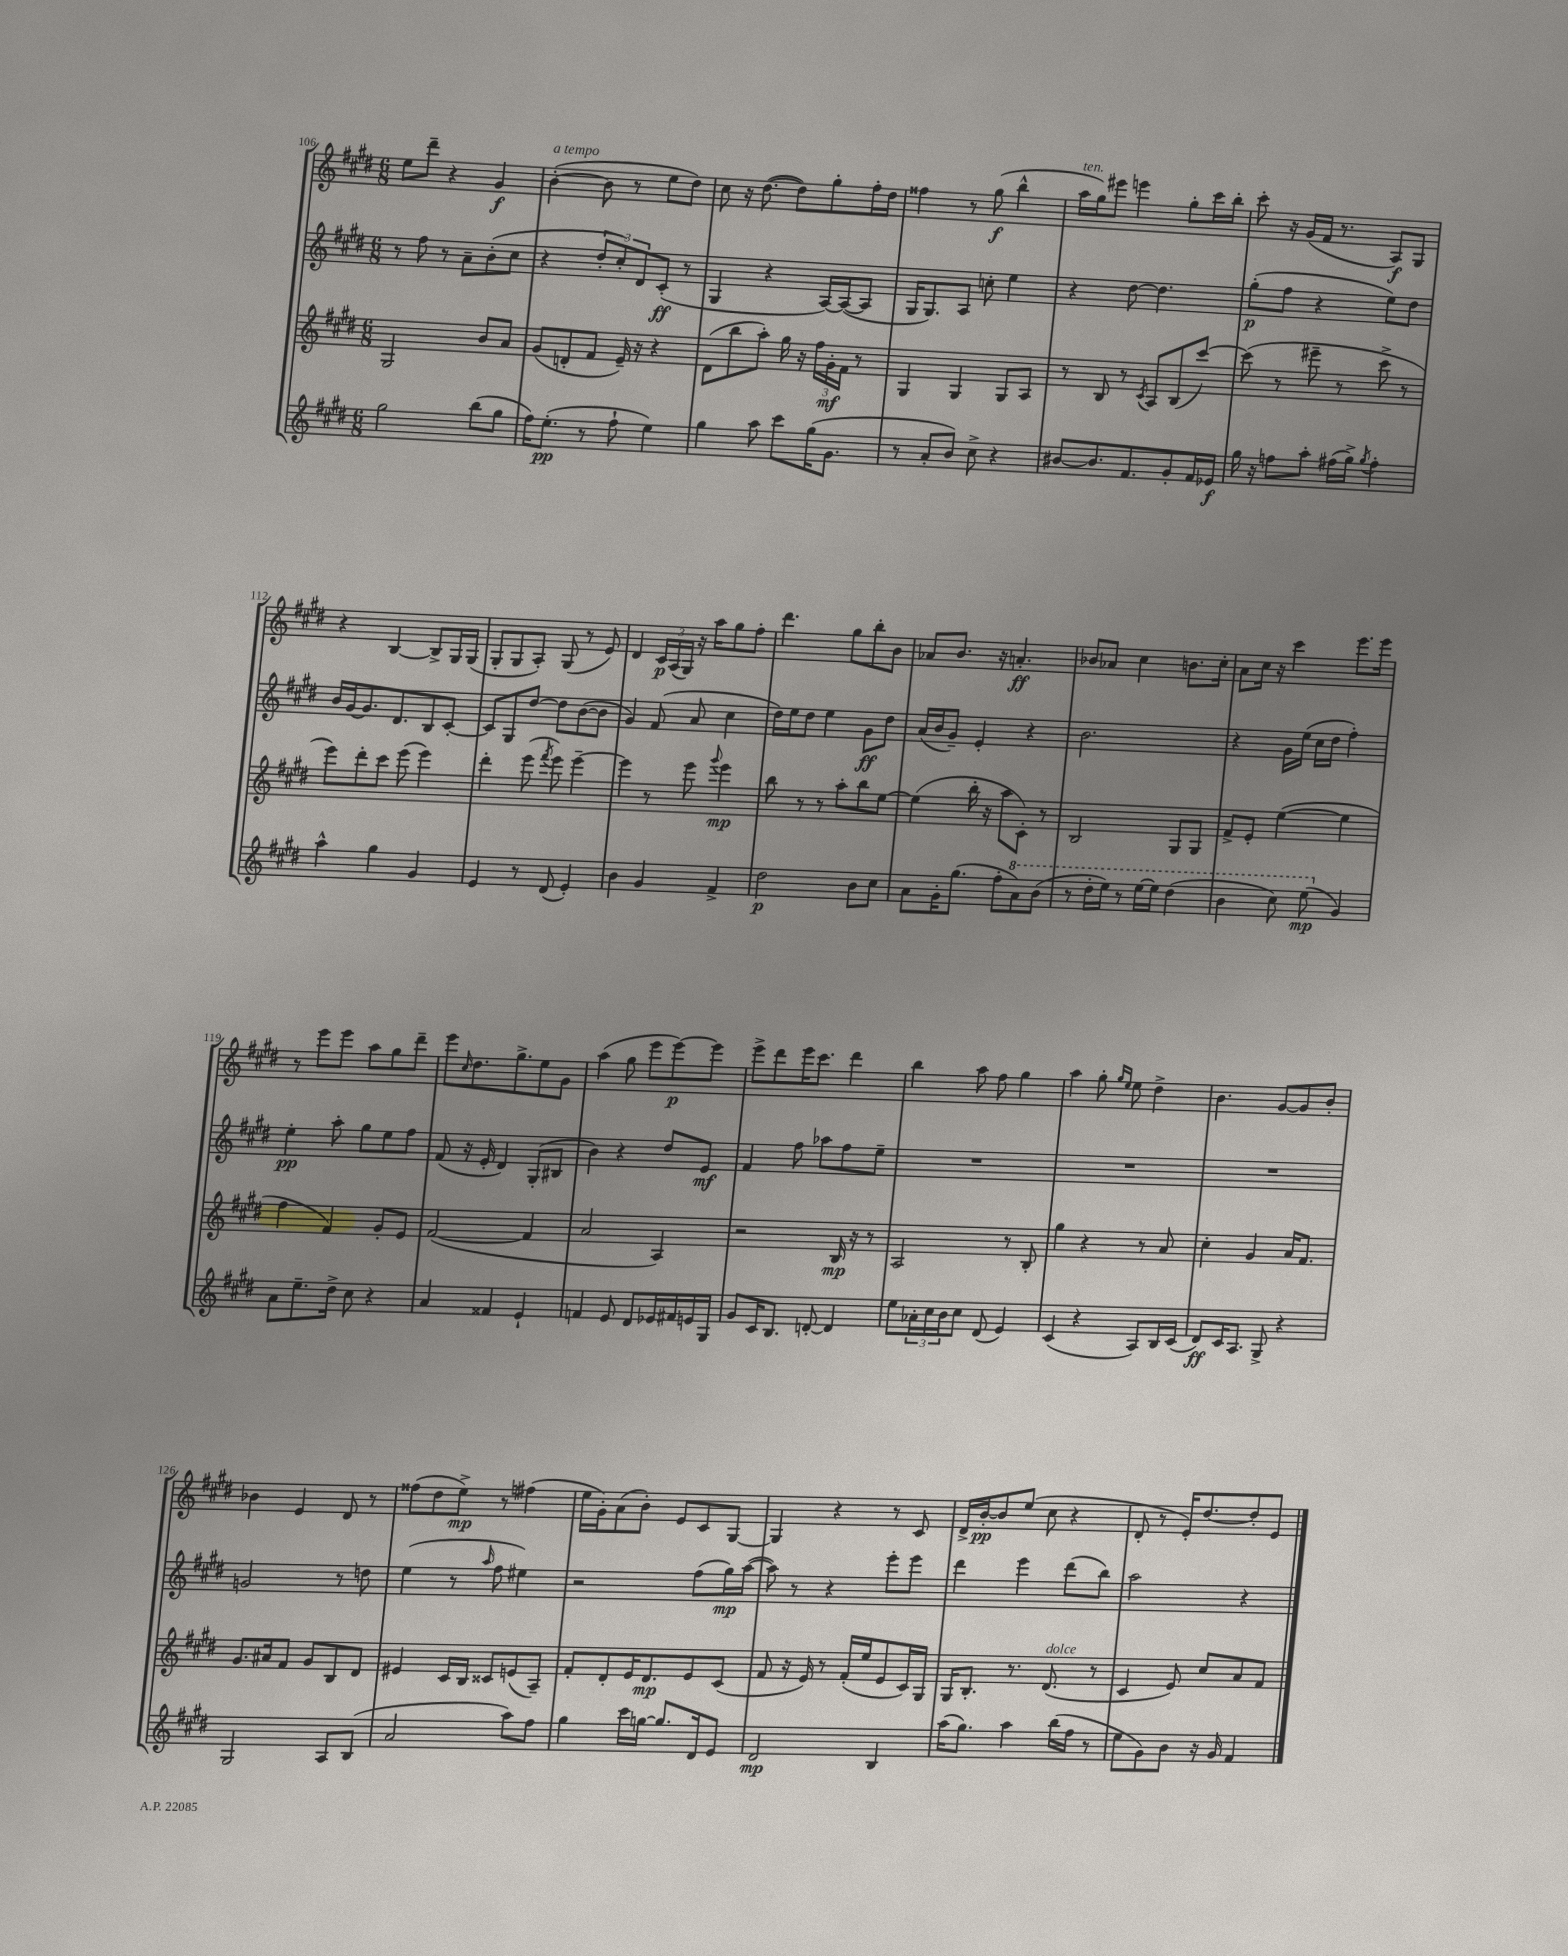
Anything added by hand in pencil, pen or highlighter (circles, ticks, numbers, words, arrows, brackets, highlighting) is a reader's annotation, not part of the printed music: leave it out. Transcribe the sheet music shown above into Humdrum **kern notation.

**kern	**kern	**kern	**kern
*staff4	*staff3	*staff2	*staff1
*clefG2	*clefG2	*clefG2	*clefG2
*k[f#c#g#d#]	*k[f#c#g#d#]	*k[f#c#g#d#]	*k[f#c#g#d#]
*M6/8	*M6/8	*M6/8	*M6/8
2gg#\	2G#/	8r	8ee\L
.	.	8ff#\	8ddd#~\J
.	.	8r	4r
.	.	8a~\L	.
(8bb\L	8b/L	(8b'\	4g#/
8gg#\J	8a/J	8cc#\J	.
=	=	=	=
16ff#\LK)	(8g#/L	4r	([4b'\
(8.ee'\J	.	.	.
.	8d'/	.	.
8r	8f#/J	12dd#'/L	8b\]
.	.	12cc#'/)	.
8ff#`\	16e~/)	.	8r
.	.	12d#/	.
.	16r	.	.
4ee\)	4r	(8c#'/J	8ee\L
.	.	8r	8dd#\J)
=	=	=	=
4gg#\	(8d#\L	4G#/	8cc#\
.	8bb\	.	16r
.	.	.	([8.dd#\
8aa\	8aa'\J)	4r	.
8ccc#\L	16gg#\	.	8dd#\]L)
.	16r	.	.
(16gg#\K	24ff#\LL	[16A/LL)	8gg#'\
.	24g#'\	.	.
8.g#\J	.	(16A/_J	.
.	24f#\JJ	.	.
.	8r	8A/]J	16ff#'\L
.	.	.	16dd#\JJ
=	=	=	=
8r	4G#/	16G#/LK	4ff##\
.	.	8.G#/)	.
8a'/L	.	.	.
8b/J)	4G#/	8A/J	8r
8cc#^\	.	8cc'\	(8gg#\
4r	8G#/L	4ee\	4bb^^\
.	8A/J	.	.
=	=	=	=
[8b#/L	8r	4r	16aa\LL
.	.	.	16gg#\J)
8.b#/]	8B/	.	8eee#\J
.	8r	[8dd#\	4eee\
8.f#/	.	.	.
.	8qc#/	.	.
.	8A/L	4.dd#\]	.
8g#'/	(8B/	.	8gg#'\L
16f#/L	[8ccc#/J)	.	16ccc#\L
16e-/JJ	.	.	16bb'\JJ
=	=	=	=
16gg#\	(8ccc#\]	(8gg#'\L	8ccc#'\
16r	.	.	.
8ff\L	8r	8ff#\J	16r
.	.	.	(16g#/LL
8aa'\J	8eee#~\	4r	16f#/JJ
.	.	.	8.r
(16ff#\LL	8r	.	.
16gg#^\JJ)	.	.	.
8qgg#/	.	.	.
4ff#'\	8ccc#^\	8ee\L)	8A/L)
.	8r	8dd#\J	8G#/J
=	=	=	=
4aa^^\	8eee\L)	16b/LL	4r
.	.	[16g#/J	.
.	8ddd#'\	8.g#/]	.
4gg#\	8ccc#\J	.	[4B/
.	.	8.d#/	.
.	(8eee\	.	.
4g#/	4eee\)	8B/	8B^/]L
.	.	[8c#'/J	16G#/L
.	.	.	(16G#/JJ
=	=	=	=
4e/	4ddd#'\	8c#/]L	8G#'/L
.	.	8G#/	8G#/
8r	(8eee\	[8dd#/J	8A'/J)
.	8qfff#/	.	.
(8d#/	8eee\)	8dd#\]L	(8G#/
4e'/)	[4eee~\	([8b\	8r
.	.	8b\]J	8e/)
=	=	=	=
4b\	4eee\]	4g#/)	4d#/
4g#/	8r	(8f#/	24c#/LL
.	.	.	(24A/
.	.	.	24G#/JJ)
.	8eee\	8a/	16r
.	.	.	16aa\LK
.	8qqggg#/	.	.
4f#^/	4eee\	4cc#\	8gg#\
.	.	.	8ff#'\J
=	=	=	=
2dd#\	8bb\	16dd#\LL)	4.ddd#\
.	.	16ee\J	.
.	8r	8dd#\J	.
.	8r	4ee\	.
.	8aa'\L	.	8gg#\L
8b\L	8bb\	8g#\L	8bb'\
8cc#\J	[8ee\J	8dd#\J	8b\J
=	=	=	=
8a\L	(4ee\]	(16a/LL	8a-/L
.	.	16b/J	.
16g#'\K	.	8g#~/J)	8.b/J
(8.gg#\J	.	.	.
.	16bb'\	4e'/	.
.	16r	.	16r
8ff#'\L	8aa\L	.	4.a'/
8aa\)	8c#'\J)	4r	.
(8bb\J	8r	.	.
=	=	=	=
8r	2B/	2.b\	8b-/L
16ddd#'\LL	.	.	8a-/J
16eee\JJ)	.	.	.
8r	.	.	4cc#\
[16eee\LL	.	.	.
16eee\]JJ	.	.	.
(4ddd#\	8G#/L	.	8.b\L
.	8G#/J	.	.
.	.	.	16cc#'\Jk
=	=	=	=
4bb\	8f#^/L	4r	8a\L
.	8e'/J	.	16cc#\Jk
.	.	.	16r
8ccc#\)	([4ee\	16g#\LL	4ccc#\
.	.	(16ee\JJ	.
(8eee\	.	16cc#\LL	.
.	.	16dd#\JJ	.
4g#/)	4ee\]	4ff#'\)	8.eee\L
.	.	.	16eee\Jk
=	=	=	=
8a\L	4ff#\	4ee'\	8r
8.ee~\	.	.	8eee\L
.	4f#/)	8aa'\	8eee\J
16dd#^\Jk	.	.	.
8cc#\	.	8gg#\L	8aa\L
4r	8g#'/L	8ee\	8gg#\
.	8e/J	8ff#\J	8ddd#~\J
=	=	=	=
4a/	([2f#/	(8f#/	8eee\L
.	.	.	16qqcc#/
.	.	16r	8.dd#\
.	.	16e'/	.
4f##/	.	4d#/)	.
.	.	.	8.gg#^\
4e`/	4f#/]	(8G#'/L	8ee\
.	.	8B#/J	8g#\J
=	=	=	=
4f/	2a/	4b\)	(4aa\
8e/	.	4r	8gg#\
8d#/L	.	.	8eee\L
16e-/L	4A/)	8dd#/L	[8eee\)
16f#/	.	.	.
16e/	.	8e/J	8eee\]J
16G#/JJ	.	.	.
=	=	=	=
8g#/L	2r	4f#/	8eee^\L
16c#/K	.	.	8ddd#\
8.B/J	.	.	.
.	.	8ff#\	16eee\K
.	.	.	8.ccc#\J
[8d'/	.	8aa-\L	.
4d/]	16B/	8ff#\	4ddd#\
.	16r	.	.
.	8r	8ee~\J	.
=	=	=	=
8ee\L	2A/	2.r	4bb\
24a-'\L	.	.	.
24cc#\	.	.	.
24b\J	.	.	.
8cc#\J	.	.	8aa\
(8d#/	.	.	8ff#\
4e/)	8r	.	4gg#\
.	8B'/	.	.
=	=	=	=
(4c#/	4gg#\	2.r	4aa\
4r	4r	.	8gg#'\
.	.	.	16qqgg#/LL
.	.	.	16qqee/JJ
.	.	.	8ee\
8A/L)	8r	.	4dd#^\
16B/L	8a/	.	.
(16c#/JJ	.	.	.
=	=	=	=
8d#/L)	4cc#'\	2.r	4.b\
16c#/K	.	.	.
8.A/J	.	.	.
.	4g#/	.	.
8G#^/	.	.	[8g#/L
4r	16a/LK	.	8g#/]
.	8.f#/J	.	.
.	.	.	8b'/J
=	=	=	=
2G#/	8.g#/L	2g/	4b-\
.	16a#/k	.	.
.	8f#/J	.	4e/
.	8g#/L	.	.
8A/L	8B/	8r	8d#/
(8B/J	8d#/J	8dd\	8r
=	=	=	=
2a/	4e#/	(4ee\	(8ff##\L
.	.	.	8dd#\
.	16c#/LL	8r	8ee^\J)
.	16B/JJ	.	.
.	.	16qqaa/	.
.	8c##/L	8ff#\	8r
8aa\L)	(8e/	4ee#\)	(4ff#\
8ff#\J	8A~/J)	.	.
=	=	=	=
4gg#\	8f#'/L	2r	16ee\LL
.	.	.	16g#'\J)
.	8d#'/	.	(8a\
16ccc#\LL	16e/K	.	8b'\J)
[16gg\JJ	8.d#/	.	.
8.gg/]L	.	.	8e/L
.	8e/	(8ff#\L	8c#/
16d#/k	.	.	.
8e/J	(8c#/J	16gg#\L)	[8G#/J
.	.	([16aa\JJ	.
=	=	=	=
2d#/	8f#/	8aa\])	4G#/]
.	16r	8r	.
.	16e/)	.	.
.	8r	4r	4r
.	(16f#'/LL	.	.
.	16ee/J	.	.
4B/	8e/	8eee'\L	8r
.	16c#/L)	8eee\J	8c#/
.	16G#/JJ	.	.
=	=	=	=
(16aa\LK	16G#/LK	4ddd#\	16d#^/LL
8.gg#\J)	8.B'/J	.	[16b'/J
.	.	.	8b/]
4aa\	8.r	4eee\	(8ee/J
.	.	.	8cc#\
.	(8.d#/	.	.
(16bb\LL	.	(8ddd#\L	4r
16ff#\JJ	.	.	.
8r	8r	8bb\J)	.
=	=	=	=
8ee\L	4c#/	2aa\	8d#'/
8g#\)	.	.	8r
8b\J	8e/)	.	16e'/LK)
.	.	.	[8.dd#/
16r	8cc#/L	.	.
16g#/	.	.	.
4f#/	8a/	4r	8dd#'/]
.	8f#/J	.	8e/J
==	==	==	==
*-	*-	*-	*-
